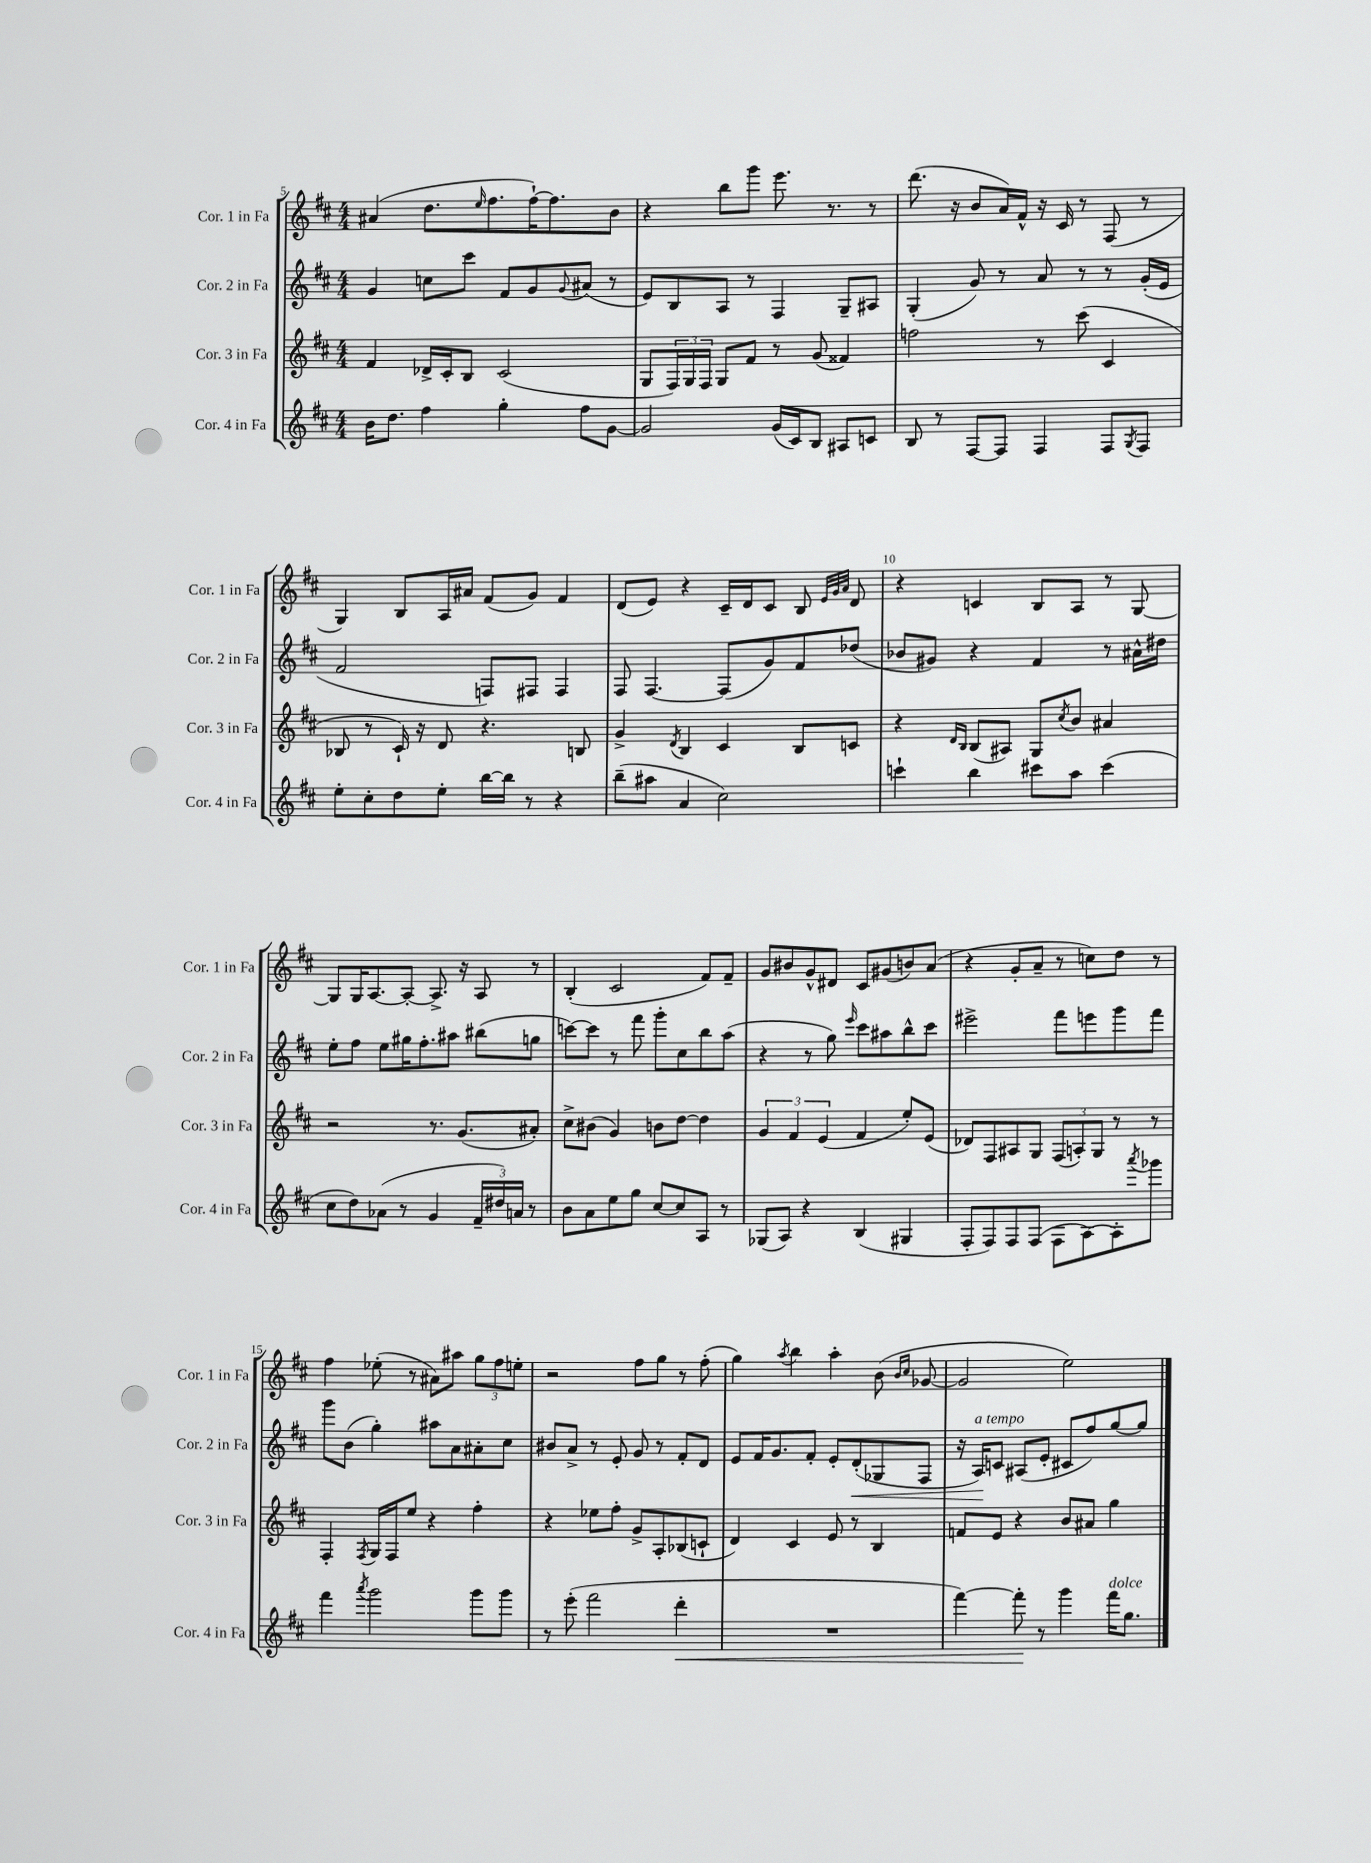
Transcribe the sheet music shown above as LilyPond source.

<<
\new StaffGroup <<
\new Staff = "s0" \with { instrumentName = "Cor. 1 in Fa" shortInstrumentName = "Cor. 1 in Fa" } {
    \clef treble \key d \major \numericTimeSignature \time 4/4
    ais'4( d''8. \grace { e''16 } fis''8. fis''16~-!) fis''8. b'8 |
    r4 b''8 g'''8 e'''8. r8. r8 |
    d'''8.( r16 b'8 a'16) fis'16-^ r16 cis'16 r8 fis8( r8 |
    g4) b8 a16 ais'16 fis'8( g'8) fis'4 |
    d'8( e'8) r4 cis'16-- d'16 cis'8 b8 \grace { e'32 g'32 a'32 } d'8 |
    r4 c'4 b8 a8 r8 g8~ |
    g8 g16 a8.~ a8~-. a8.-> r16 a8 r8 |
    b4-.( cis'2 fis'8) fis'8-- |
    g'8 bis'8 g'8-^ dis'8 cis'8 gis'8( b'8) a'8( |
    r4 g'8-. a'8-- r8 c''8) d''8 r8 |
    fis''4 ees''8-.( r8 ais'8) ais''8 \tuplet 3/2 { g''8 fis''8 e''8-. } |
    r2 fis''8 g''8 r8 fis''8-.( |
    g''4) \acciaccatura { a''8 } b''4 a''4-. b'8( \grace { b'16 cis''16 } ges'8~ |
    ges'2 e''2) \bar "|." |
}
\new Staff = "s1" \with { instrumentName = "Cor. 2 in Fa" shortInstrumentName = "Cor. 2 in Fa" } {
    \clef treble \key d \major \numericTimeSignature \time 4/4
    g'4 c''8 cis'''8 fis'8 g'8 \appoggiatura { g'8 } ais'8( r8 |
    e'8) b8 a8 r8 fis4 g8-- ais8 |
    g4-.( g'8) r8 a'8 r8 r8 g'16-.( e'16 |
    fis'2 f8) fis8 fis4 |
    fis8 fis4.~ fis8( g'8) fis'8 des''8( |
    bes'8 gis'8) r4 fis'4 r8 ais'16-^ dis''16 |
    e''8-. fis''8 e''8 gis''16 fis''8.-. ais''8 bis''8( g''8 |
    c'''8~) c'''8 r8 fis'''8 g'''8-. cis''8 b''8 a''8( |
    r4 r8 g''8) \grace { e'''16 } cis'''8 ais''8 b''8-^ cis'''8 |
    eis'''2-> fis'''8 e'''8 g'''8 fis'''8 |
    g'''8 b'8( g''4-.) ais''8 a'8 ais'8-. cis''8 |
    bis'8 a'8-> r8 e'8-. g'8 r8 fis'8-. d'8 |
    e'8 fis'16 g'8. fis'8-. e'8-. d'8-.\<( ges8 fis8 |
    r16 a16\!^\markup { \italic "a tempo" }) c'8 ais8( e'8-. cis'8 fis''8) g''8~ g''8 \bar "|." |
}
\new Staff = "s2" \with { instrumentName = "Cor. 3 in Fa" shortInstrumentName = "Cor. 3 in Fa" } {
    \clef treble \key d \major \numericTimeSignature \time 4/4
    fis'4 des'16-> cis'16-. b8 cis'2( |
    g8 \tuplet 3/2 { fis16) g16 fis16 } g8 fis'8 r8 g'8( fisis'4) |
    f''2 r8 cis'''8( cis'4 |
    bes8 r8 cis'16-!) r16 d'8 r4. b8 |
    g'4-> \acciaccatura { d'8 } b4 cis'4 b8 c'8 |
    r4 \grace { d'16 b16 } b8( ais8) g8 \acciaccatura { cis''8 } b'8 ais'4 |
    r2 r8. g'8.( ais'8-.) |
    cis''8-> bis'8( g'4) b'8 d''8~ d''4 |
    \tuplet 3/2 { g'4 fis'4 e'4( } fis'4 e''8-.) e'8( |
    des'8) fis8 ais8 g8 \tuplet 3/2 { fis8( a8-.) g8 } r8 r8 |
    fis4-. \acciaccatura { fis8 } g16 fis16 e''8 r4 fis''4-. |
    r4 ees''8 fis''8-. g'8-> a8-. bes8( c'8-! |
    d'4) cis'4 e'8 r8 b4 |
    f'8 e'8 r4 b'8 ais'8 g''4 \bar "|." |
}
\new Staff = "s3" \with { instrumentName = "Cor. 4 in Fa" shortInstrumentName = "Cor. 4 in Fa" } {
    \clef treble \key d \major \numericTimeSignature \time 4/4
    b'16 d''8. fis''4 g''4-. fis''8 g'8~ |
    g'2 g'16( cis'16) b8 ais8 c'8 |
    b8 r8 fis8~ fis8 fis4 fis8 \acciaccatura { g8 } fis8 |
    e''8-. cis''8-. d''8 e''8-. b''16~ b''16 r8 r4 |
    b''8--( ais''8 a'4 cis''2) |
    c'''4-! b''4 cis'''8 a''8 cis'''4( |
    cis''8 d''8) aes'8( r8 g'4 \tuplet 3/2 { fis'16-- dis''16) a'16 } r8 |
    b'8 a'8 e''8 g''8 cis''8~ cis''8 a8 r8 |
    ges8( a8) r4 b4( gis4 |
    fis8-. fis8) fis8 fis8( fis8 a8~) a8-. \acciaccatura { a'''8 } ges'''8 |
    fis'''4 \acciaccatura { a'''8 } g'''2 g'''8 g'''8 |
    r8 e'''8-.( fis'''2 d'''4-.\< |
    R1 |
    fis'''4~) fis'''8-.\! r8 g'''4 fis'''16^\markup { \italic "dolce" } g''8. \bar "|." |
}
>>
>>
\layout { \context { \Score currentBarNumber = #5 \override BarNumber.break-visibility = ##(#f #t #t) barNumberVisibility = #(every-nth-bar-number-visible 5) } }
